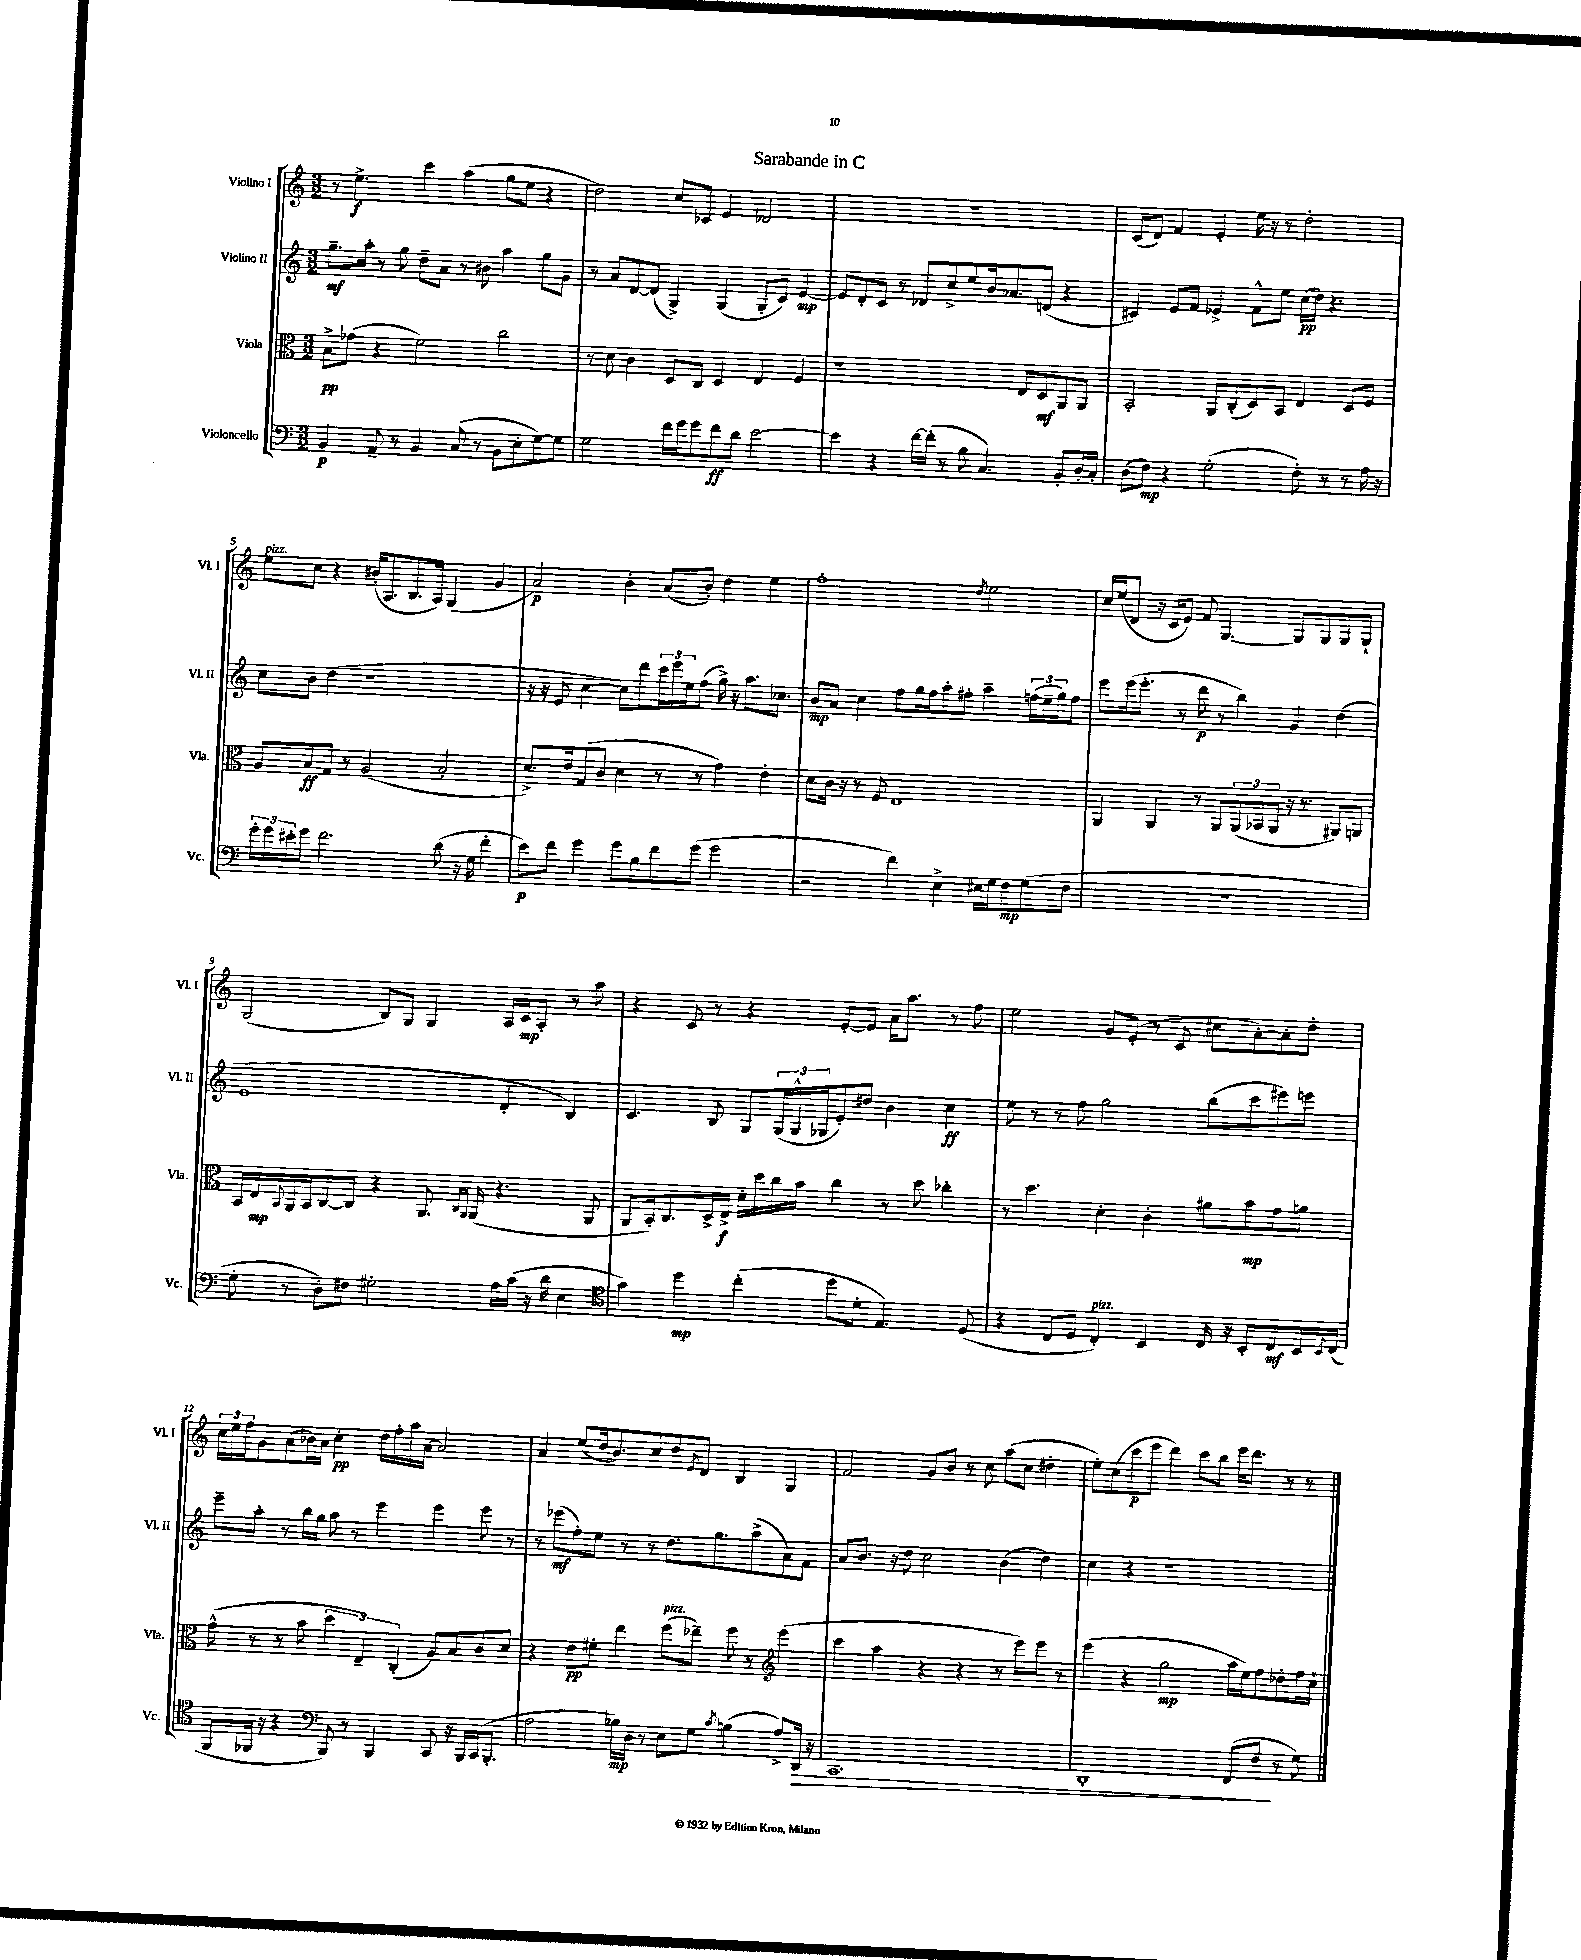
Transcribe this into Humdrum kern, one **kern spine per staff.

**kern	**kern	**kern	**kern
*staff4	*staff3	*staff2	*staff1
*clefF4	*clefC3	*clefG2	*clefG2
*k[]	*k[]	*k[]	*k[]
*M3/2	*M3/2	*M3/2	*M3/2
4BB	8B^	8.gg~	8r
.	(8g-	.	4.ee^
.	.	16aa'	.
8AA~	4r	8r	.
8r	.	8gg	.
4BB	2f)	8dd~	4ccc
.	.	8a	.
(8C	.	8r	(4aa
8r	.	8b#	.
8BB	2cc	4aa	8gg
8E'	.	.	8ee
[8G)	.	8gg	4r
8G]	.	8g	.
=	=	=	=
2G	8r	8r	2dd)
.	8d	8a	.
.	4c	[8d	.
.	.	(8d]	.
16f	8D	4G^)	8cc
16g	.	.	.
8g	8C	.	8c-
8f	4D	(4G	4e
8d	.	.	.
[2e	4E	8G'	2d-
.	.	8c)	.
.	4F	[4e	.
=	=	=	=
4e]	1r	8e]	1.r
.	.	8d'	.
4r	.	8c	.
.	.	8r	.
[16f	.	8d-	.
(16f']	.	.	.
8r	.	8cc^	.
8B	.	8ee	.
4.C)	.	16b	.
.	.	8.a-	.
.	8E	.	.
.	8D	(8d	.
8BB'	8AA	4r	.
16D'	8AA	.	.
16C'	.	.	.
=	=	=	=
(8D	2BB'	4c#)	(8c
8F)	.	.	8d)
4r	.	8e	4f
.	.	8f	.
(2G'	8AA	4e-^	4e'
.	(8C'	.	.
.	8D)	8f^^	16ee
.	.	.	16r
.	8BB	8ee	8r
8F')	4E	(16cc	2dd'
.	.	16dd)	.
8r	.	4.r	.
8r	8D	.	.
16A	8F	.	.
16r	.	.	.
=	=	=	=
24g'	8A	8cc	8ee
24g	.	.	.
24e#'	.	.	.
8g	8B	8b	8cc
2.f	8G	(4dd	4r
.	8r	.	.
.	(2A	1r	(16b#'
.	.	.	8.A
.	.	.	8.B
.	.	.	16A)
(8d	2B'	.	(4G
16r	.	.	.
16G	.	.	.
4f'	.	.	4g
=	=	=	=
8e)	8.d^)	16r	2a)
.	.	16r	.
8f	.	8e	.
.	16e	.	.
4g	(8G	[4cc	.
.	8c	.	.
8g	4d	8cc])	4b'
8B	.	8ddd	.
8f	8r	24ccc	(8a
.	.	24eee	.
.	.	24ee	.
(8g	8r	(8ff	8b')
2g	4g)	16gg^)	4dd
.	.	16r	.
.	.	8.aa	.
.	4e'	.	4ee
.	.	8.cc-	.
=	=	=	=
2r	8d	8b	1ff'
.	16c	8a	.
.	16r	.	.
.	8r	4cc	.
.	8F	.	.
4f)	1E	8ff	.
.	.	16gg	.
.	.	16ff	.
4E^	.	8aa'	.
.	.	8ff#'	.
.	.	.	8qdd
16E#	.	4aa~	2ee
16G	.	.	.
8F	.	.	.
(8G	.	(24ff	.
.	.	24ee~	.
.	.	24gg)	.
8F	.	8ff	.
=	=	=	=
1.r	4AA	8eee	16cc
.	.	.	(16ee
.	.	(16eee	8d
.	.	8.eee'	.
.	4AA	.	16r
.	.	.	16c
.	.	8r	8e)
.	8r	8ddd	8f
.	8AA	8r	[4.G
.	(12AA	4bb)	.
.	12BB-	.	.
.	12AA	.	.
.	16r	4g	8G]
.	8.r	.	.
.	.	.	8G
.	8AA#)	(4dd	8G
.	8AA	.	8G`
=	=	=	=
8G'	16BB	1e	(2G
.	16E	.	.
.	8qqBB	.	.
8r	16AA	.	.
.	16BB	.	.
8D')	[8C	.	.
8F#	8C]	.	.
2G#'	4r	.	8B)
.	.	.	8G
.	8.AA	.	4G
.	16qqC	.	.
.	16qqAA	.	.
.	(16AA	.	.
16A	4.r	4d'	16A
(16c	.	.	16c
16r	.	.	8A'
16d	.	.	.
4E	.	4B)	8r
.	8AA	.	8aa
=	=	=	=
*clefC4	*	*	*
4g)	8AA	4.c	4r
.	16BB')	.	.
.	8.C	.	.
4dd	.	.	8c
.	16D^	8B	8r
.	16E^	.	.
(4cc'	16d'	8G	4r
.	16dd	.	.
.	16cc	(24G	.
.	.	24G^^	.
.	16b	.	.
.	.	24G-	.
8dd	4cc	8e')	[8e'
8d'	.	8dd#	8e]
4.E)	8r	4b	16a
.	.	.	8.aa
.	8dd	.	.
.	4cc-'	4cc	8r
(8D	.	.	8ff
=	=	=	=
4r	8r	8ee	2ee
.	4.dd	8r	.
8C	.	8r	.
8D	.	8ff	.
4C')	4d'	2gg	8g
.	.	.	(8e'
4BB	4c'	.	8r
.	.	.	8c
16C	8a#	(8bb	8cc#
16r	.	.	.
8BB'	8b	8ccc	[8a')
8C	8g	8eee#)	8a']
16BB	8a	8eee	8dd'
8qBB	.	.	.
(16C	.	.	.
=	=	=	=
8FF	(8g^^	8eee~	24cc
.	.	.	24ee
.	.	.	24ff
16FF-	8r	8aa'	8g
16r	.	.	.
4r	8r	8r	(8a
.	8b	16bb	16b-)
.	.	16gg	16a
*clefF4	*	*	*
8BBB)	6dd	8aa	4cc'
8r	.	8r	.
.	6E~)	.	.
4BBB	.	4eee	16dd
.	.	.	16ff'
.	(6C'	.	.
.	.	.	16aa
.	.	.	[16a
8CC	8A)	4eee	2a]
16r	8B	.	.
16BBB	.	.	.
(16CC	8c	8eee	.
8.BBB'	.	.	.
.	8d	8r	.
=	=	=	=
2A	4r	8r	4a
.	.	(8eee-	.
.	8e	8ff')	(8ee
.	8f#'	8ee	16dd
.	.	.	8.b)
16B-)	4ee	8r	.
16D	.	.	.
8r	.	8r	8cc
8E	(8ff	8.dd	8dd
.	.	.	8qe
8G	8ee-~)	.	8d
.	.	8.gg	.
8qc	.	.	.
(4B	8ff	.	4B
.	8r	(8aa^	.
*	*clefG2	*	*
8A^)	(4eee	8a)	4G
16DD	.	8f	.
16r	.	.	.
=	=	=	=
1.CC	4ccc	8a	2f
.	.	8.b	.
.	4aa	.	.
.	.	16r	.
.	.	8dd	.
.	4r	2cc	8g
.	.	.	8b
.	4r	.	8r
.	.	.	8cc
.	8r	(4b	(8aa
.	8eee)	.	8cc
.	8eee	4dd)	4dd#'
.	8r	.	.
=	=	=	=
1DD'	(4eee	4cc	8ee')
.	.	.	(8cc
.	4r	4r	8ccc
.	.	.	8eee
.	2gg	1r	4ddd)
.	.	.	8ccc
.	.	.	8bb
(8FF	16aa	.	16eee
.	16ee)	.	8.ddd
8F	8ff	.	.
8r	8dd-'	.	8r
8G)	16ff	.	8r
.	16cc`	.	.
==	==	==	==
*-	*-	*-	*-
